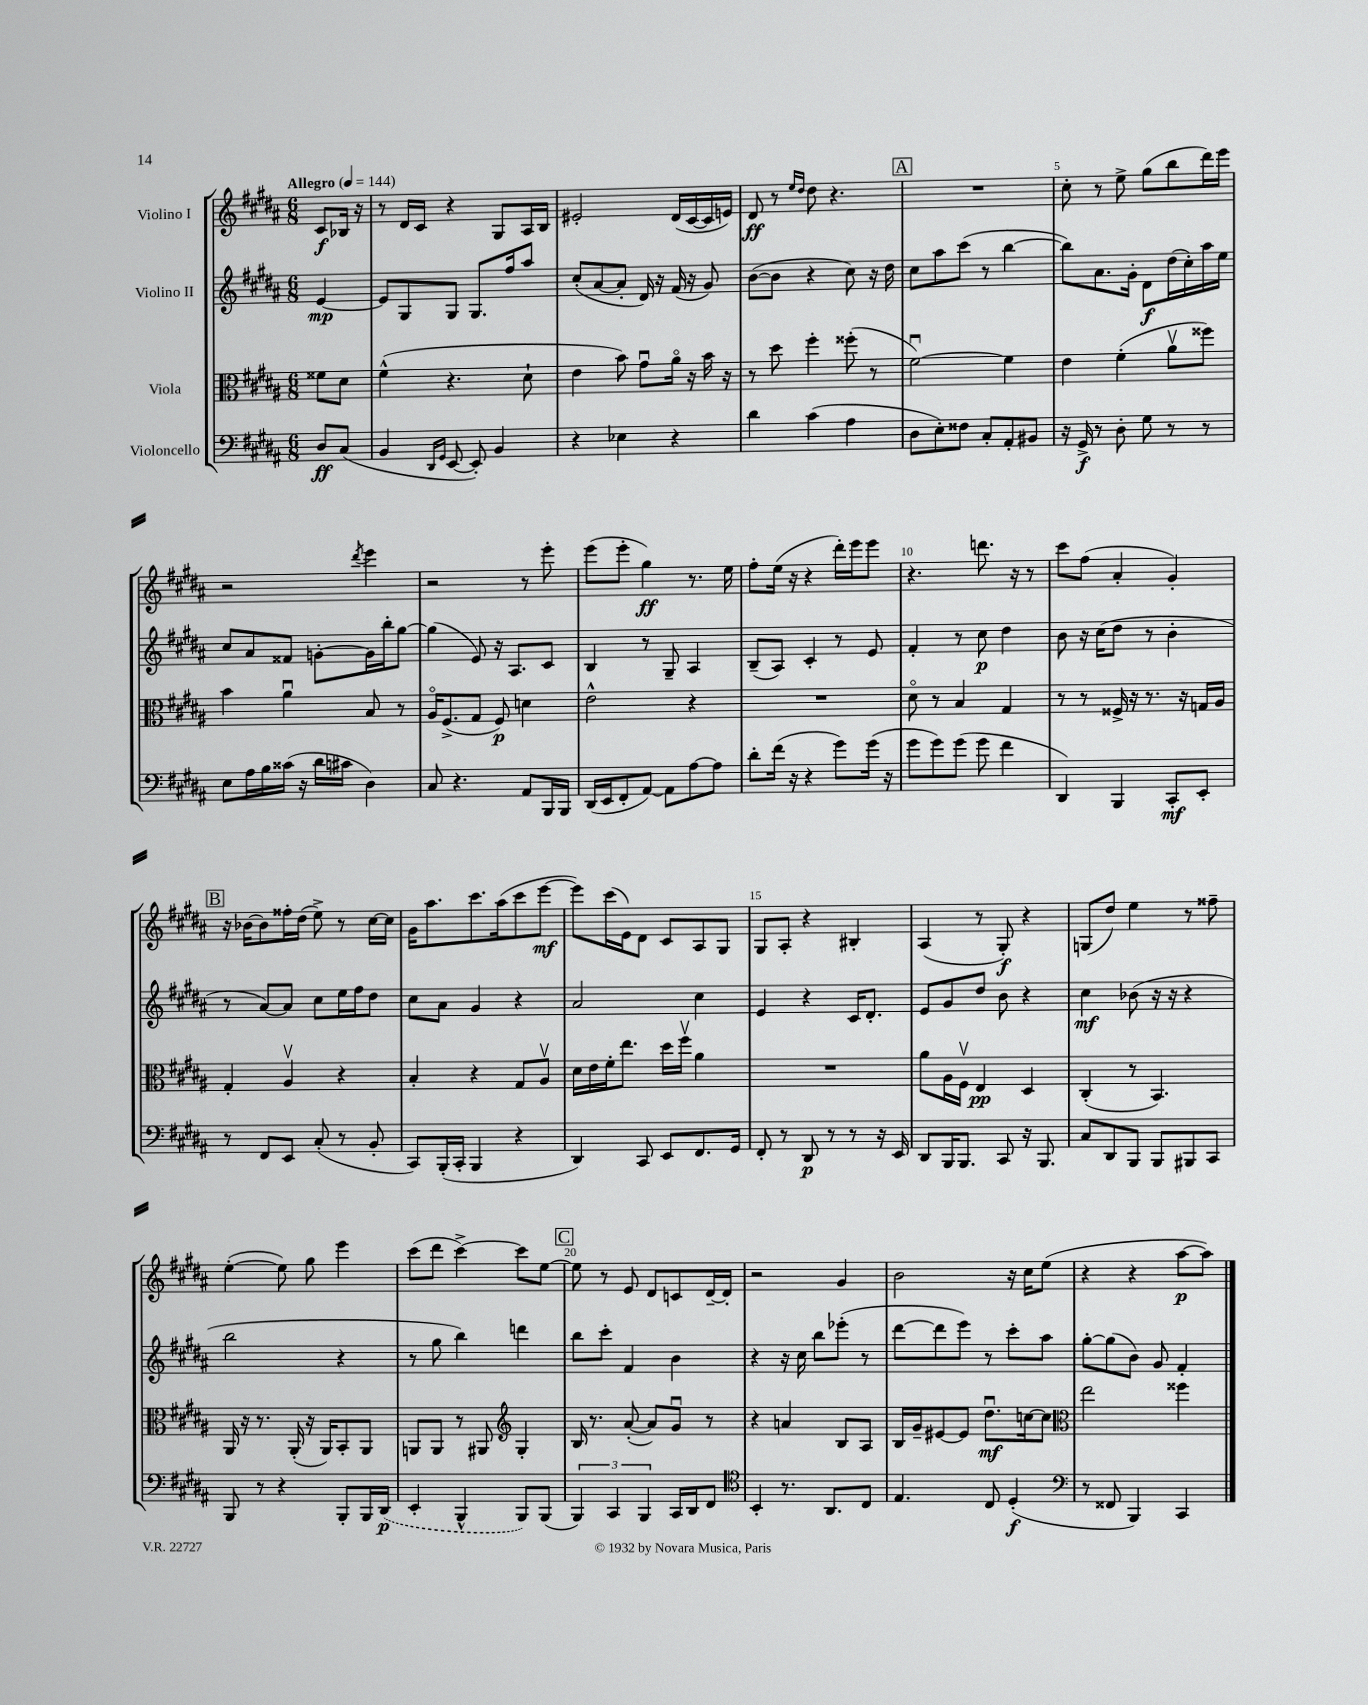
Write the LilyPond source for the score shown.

<<
\new StaffGroup <<
\new Staff = "s0" \with { instrumentName = "Violino I" } {
    \clef treble \key b \major \numericTimeSignature \time 6/8 \partial 4 \tempo "Allegro" 4 = 144
    cis'8\f bes16 r16 |
    r8 dis'16 cis'16 r4 gis8 ais16 b16 |
    eis'2-. dis'16( cis'16~ cis'16 e'16) |
    dis'8\ff r8 \grace { e''16 dis''16 } dis''8 r4. |
    \mark \markup { \box "A" } R2. |
    cis''8-. r8 e''8-> gis''8( b''8 dis'''16) e'''16 |
    r2 \acciaccatura { dis'''8 } e'''4 |
    r2 r8 e'''8-. |
    e'''8( e'''8-. gis''4\ff) r8. e''16 |
    fis''8-. e''16( r16 r4 dis'''16-.) e'''16 e'''8 |
    r4. d'''8. r16 r8 |
    cis'''8 fis''8( ais'4-. gis'4-.) |
    \mark \markup { \box "B" } r16 bes'16~ bes'8 fisis''16-. dis''16( e''8->) r8 cis''16~ cis''16 |
    gis'16 ais''8. cis'''8. ais''16( cis'''8 e'''8~\mf |
    e'''8) cis'''16( e'16) dis'8 cis'8 ais8 gis8 |
    gis8 ais8-. r4 bis4-. |
    ais4( r8 gis8-.\f) r4 |
    g8( dis''8) e''4 r8 fisis''8-- |
    e''4~-.( e''8) gis''8 e'''4 |
    cis'''8( dis'''8 cis'''4~->) cis'''8 e''8~ |
    \mark \markup { \box "C" } e''8 r8 e'8 dis'8 c'8 dis'16~-- dis'16-. |
    r2 gis'4 |
    b'2 r16 cis''16 e''8( |
    r4 r4 ais''8~\p ais''8) \bar "|." |
}
\new Staff = "s1" \with { instrumentName = "Violino II" } {
    \clef treble \key b \major \numericTimeSignature \time 6/8 \partial 4
    e'4~\mp |
    e'8 gis8 gis8 gis8. fis''16 ais''8 |
    cis''8-.( ais'8~ ais'8-. dis'16) r16 fis'16( r16 gis'8) |
    b'8~( b'8 r4 cis''8) r16 dis''16 |
    \mark \markup { \box "A" } cis''8 ais''8 cis'''8( r8 b''4~ |
    b''8) ais'8. gis'16-. dis'8\f dis''16( cis''16-.) ais''16 e''16 |
    cis''8 ais'8 fisis'8 g'8~-. g'16 b''16-. gis''8~ |
    gis''4( e'8) r16 ais8. cis'8 |
    b4 r8 gis8-- ais4 |
    b8--( ais8) cis'4-. r8 e'8 |
    fis'4-. r8 cis''8\p dis''4 |
    b'8 r16 cis''16( dis''8 r8 b'4-. |
    \mark \markup { \box "B" } r8 ais'8~) ais'8 cis''8 e''16 fis''16 dis''8 |
    cis''8 ais'8 gis'4 r4 |
    ais'2 cis''4 |
    e'4 r4 cis'16 dis'8.-. |
    e'8 gis'8 dis''8 b'8 r4 |
    cis''4\mf bes'8( r16 r16 r4 |
    b''2 r4 |
    r8 gis''8 b''4) d'''4 |
    \mark \markup { \box "C" } b''8 cis'''8-. fis'4 b'4 |
    r4 r16 cis''16 b''8 ees'''8-.( r8 |
    dis'''8~ dis'''8 e'''8) r8 cis'''8-. ais''8 |
    gis''8~-. gis''8( b'8) gis'8 fis'4-. \bar "|." |
}
\new Staff = "s2" \with { instrumentName = "Viola" } {
    \clef alto \key b \major \numericTimeSignature \time 6/8 \partial 4
    fisis'8 dis'8 |
    fis'4-^( r4. dis'8-! |
    e'4 b'8) gis'8\downbow ais'16\flageolet r16 b'16 r16 |
    r8 dis''8 fis''4-. fisis''8-.( r8 |
    \mark \markup { \box "A" } fis'2~\downbow) fis'4 |
    e'4 fis'4-.( ais'8\upbow fisis''8) |
    b'4 ais'4\downbow b8 r8 |
    ais16\flageolet fis8.->( gis8 fis8\p) d'4 |
    e'2-^ r4 |
    R2. |
    dis'8\flageolet r8 b4 gis4 |
    r8 r8 fisis16-> r16 r8. r16 g16 ais16 |
    \mark \markup { \box "B" } gis4-. ais4\upbow r4 |
    b4-. r4 gis8 ais8\upbow |
    dis'16 e'16 fis'16-. e''8. dis''16 fis''16\upbow ais'4 |
    R2. |
    ais'8 ais16 fis16\upbow e4\pp dis4 |
    cis4-.( r8 b,4.) |
    ais,16 r16 r8. ais,16-.( r16 ais,16) b,8-. ais,8 |
    a,8 a,8 r8 ais,8 \clef treble gis4-. |
    \mark \markup { \box "C" } b16 r8. ais'8~-.( ais'8) gis'8\downbow r8 |
    r4 a'4 b8 ais8 |
    b16 gis'16-- eis'8~ eis'8 dis''8.\downbow\mf c''16~ c''8 |
    \clef alto e''2 fisis''4 \bar "|." |
}
\new Staff = "s3" \with { instrumentName = "Violoncello" } {
    \clef bass \key b \major \numericTimeSignature \time 6/8 \partial 4
    dis8\ff cis8( |
    b,4 \grace { dis,16 gis,16 } e,8~ e,8-.) b,4 |
    r4 ees4 r4 |
    dis'4 cis'4( ais4 |
    \mark \markup { \box "A" } dis8 e8-.) fisis8 cis8-. ais,8-. bis,8 |
    r16 gis,16->\f r8 dis8-. gis8 r8 r8 |
    e8 ais16 b16 cisis'16( r16 dis'16 cis'16 dis4) |
    cis8 r4. ais,8 b,,16 b,,16 |
    dis,16( e,16 fis,8-. ais,8~) ais,8 ais8~ ais8 |
    dis'8-. fis'16( r16 r4 gis'8) gis'16( r16 |
    gis'8 gis'8) gis'8( gis'8 fis'4 |
    dis,4) b,,4 cis,8-.\mf e,8-. |
    \mark \markup { \box "B" } r8 fis,8 e,8 cis8-.( r8 b,8-. |
    cis,8) b,,16-.( cis,16-. b,,4 r4 |
    dis,4) cis,8 e,8 fis,8. gis,16 |
    fis,8-. r8 dis,8\p r8 r8 r16 e,16 |
    dis,8 b,,16 b,,8. cis,8 r16 b,,8. |
    cis8 dis,8 b,,8 b,,8 bis,,8 cis,8 |
    b,,8 r8 r4 b,,8-. b,,16 \once \slurDashed dis,16\p( |
    e,4-. b,,4-^ b,,8) b,,8( |
    \mark \markup { \box "C" } \tuplet 3/2 { b,,4) cis,4 b,,4 } cis,16 dis,16 fis,8 |
    \clef tenor b,4-. r8. ais,8. cis8 |
    e4. cis8 dis4-.\f( |
    \clef bass r8 fisis,8 b,,4) cis,4 \bar "|." |
}
>>
>>
\layout { \context { \Score \override BarNumber.break-visibility = ##(#f #t #t) barNumberVisibility = #(every-nth-bar-number-visible 5) } }
